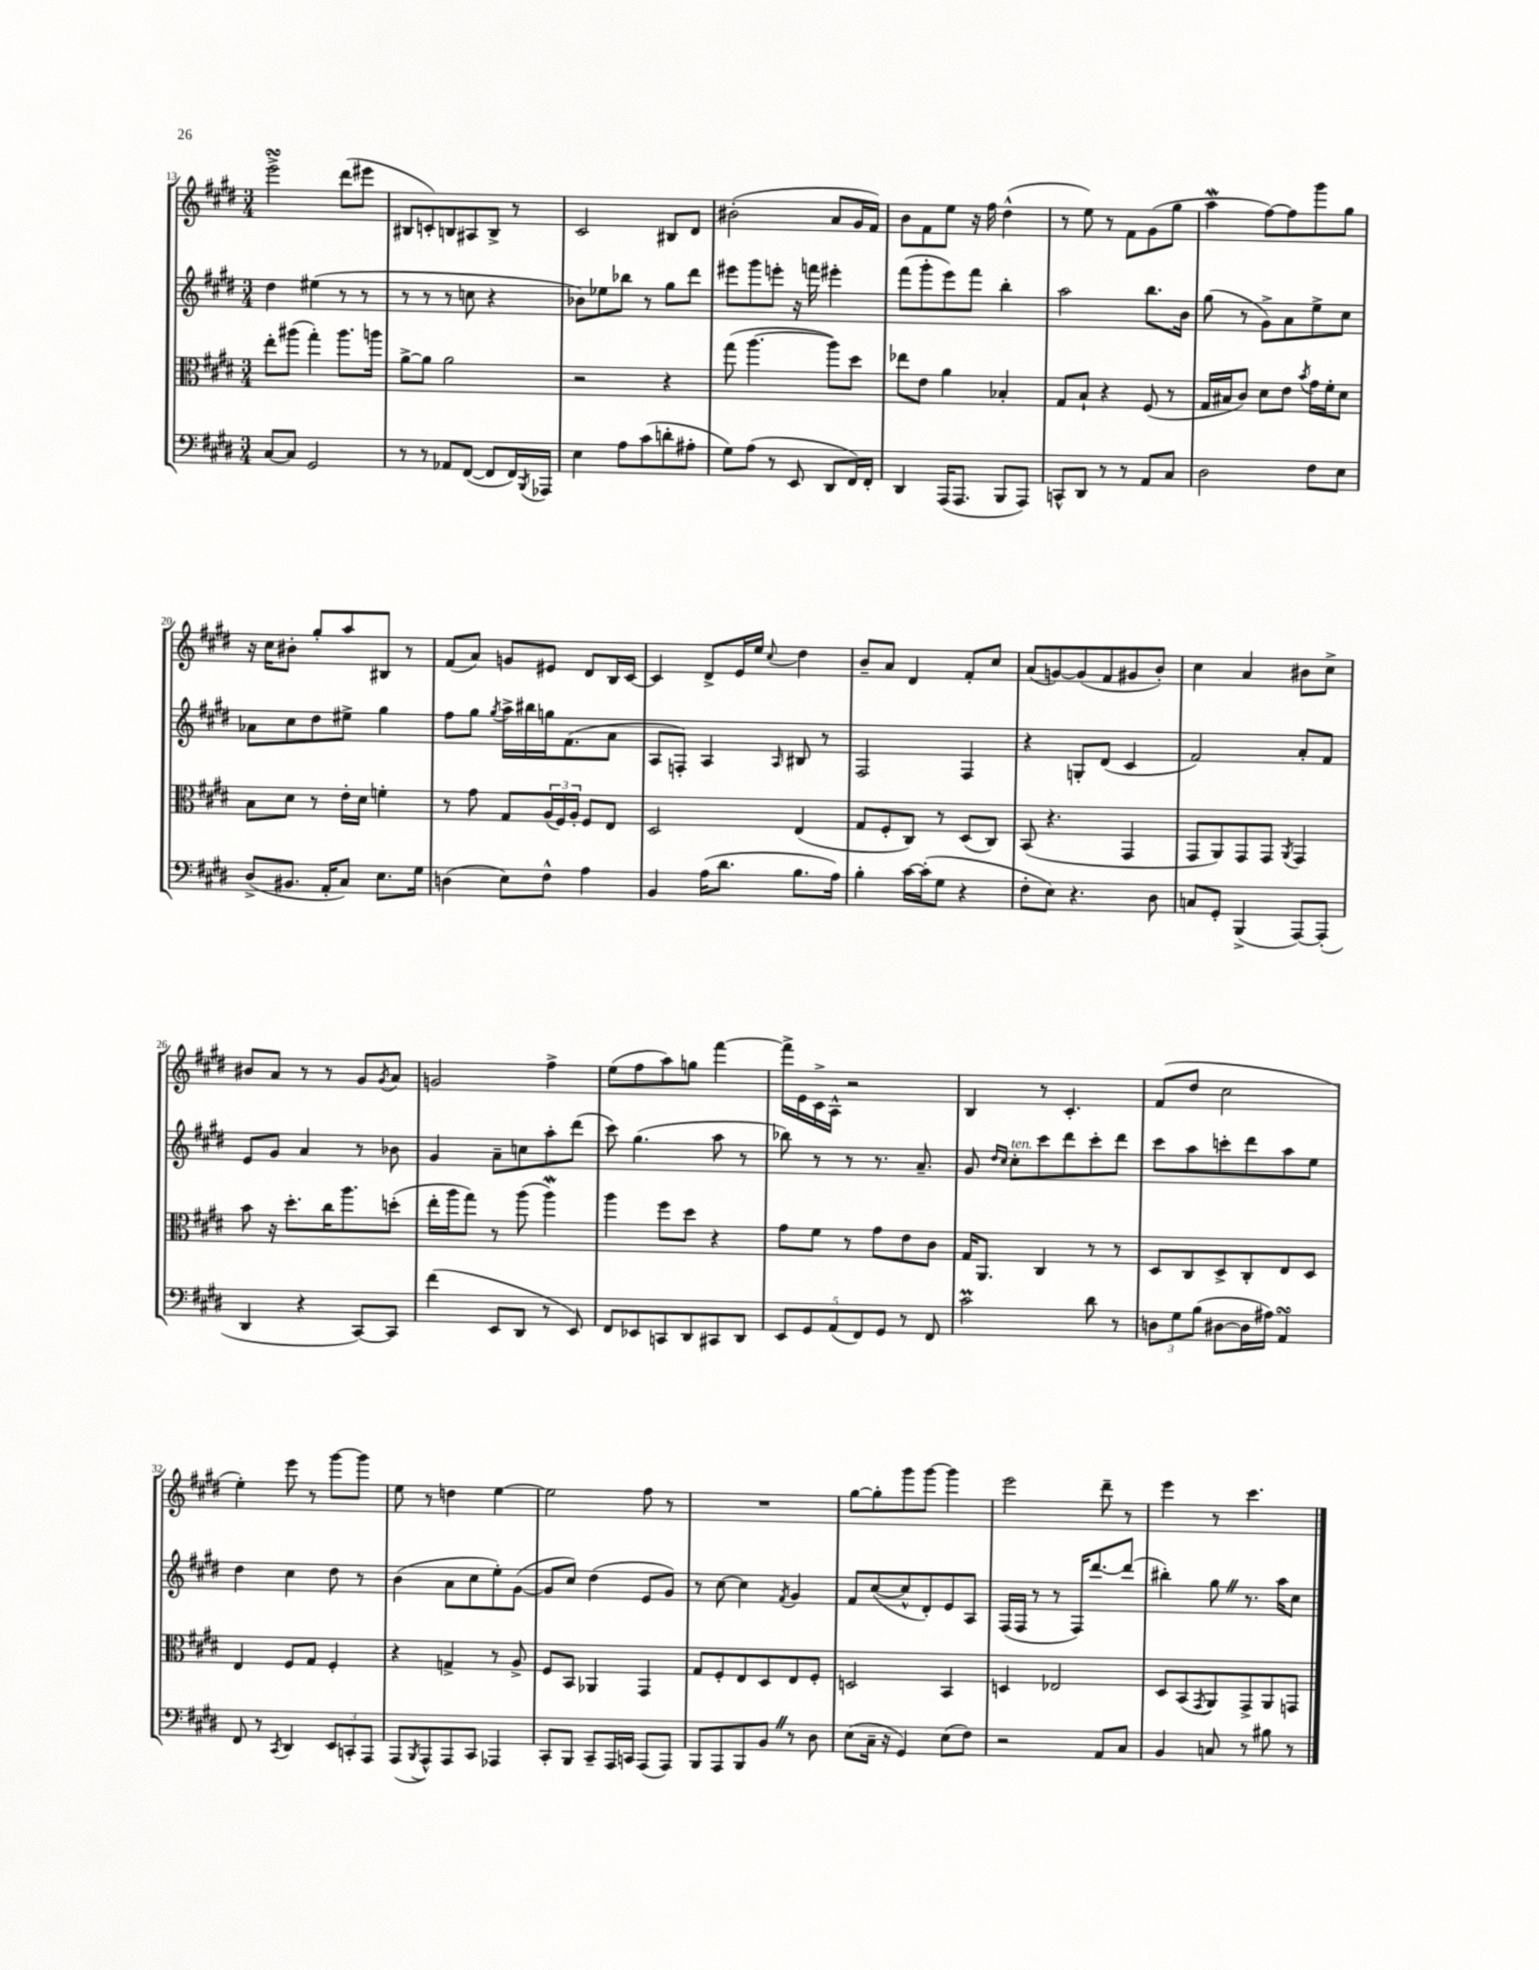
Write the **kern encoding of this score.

**kern	**kern	**kern	**kern
*staff4	*staff3	*staff2	*staff1
*clefF4	*clefC3	*clefG2	*clefG2
*k[f#c#g#d#]	*k[f#c#g#d#]	*k[f#c#g#d#]	*k[f#c#g#d#]
*M3/4	*M3/4	*M3/4	*M3/4
[8C#	8ee'	4dd#	2eee^
8C#]	(8aa#	.	.
2GG#	4gg#')	(4ee#	.
.	8.aa#	8r	(8ddd#
.	.	8r	8eee#
.	16aa	.	.
=	=	=	=
8r	[8a^	8r	8B#
8r	8a]	8r	8c')
8AA-	2a	8r	8B
([8FF#	.	8cc	8A#
8FF#]	.	4r	8B^
16FF#)	.	.	8r
8qBBB	.	.	.
16AAA-	.	.	.
=	=	=	=
4E	2r	8b-)	2c#
.	.	8ee-	.
8A	.	8bb-	.
(8c#	.	8r	.
8d'	4r	8gg#	8B#
8A#'	.	8ddd#	8d#
=	=	=	=
8G#)	(8gg#	8eee#	(2b#'
(8A	[4.aa	8ggg#	.
8r	.	8eee'	.
8EE	.	16r	.
.	.	16fff	.
8DD#	8aa])	4eee#'	8a
16FF#)	8dd#	.	16g#
16FF#'	.	.	16f#)
=	=	=	=
4DD#	8ee-	(8fff#	8b
.	8e	8ggg#'	8f#
(16AAA	4a	8eee)	8ee
8.AAA	.	.	.
.	.	8fff#	16r
.	.	.	16ff#
8BBB	4B-'	4bb'	(4dd#^^
8AAA)	.	.	.
=	=	=	=
8CC^^	8G#	2aa	8r
8DD#	8B`	.	8ee)
8r	4r	.	8r
8r	.	.	8f#
8AA	(8F#	8.bb	(8g#
8C#	8r	.	8gg#
.	.	16b	.
=	=	=	=
2D#	16G#	(8gg#	4aa
.	16B#	.	.
.	8c#)	8r	.
.	8d#	8g#^)	[8ff#)
.	8e	8a	8ff#]
.	8qb	.	.
8F#	16g#	8ee^	8ggg#
.	16f#'	.	.
8E	8d#	8cc#	8gg#
=	=	=	=
(8D#^	8B	8a-	16r
.	.	.	16cc#
8.BB#	8d#	8cc#	8b#'
.	8r	8dd#	8gg#'
16AA'	.	.	.
8C#)	16e'	8ee#^	8aa
.	16d#	.	.
8.E	4f'	4gg#	8B#
.	.	.	8r
16G#	.	.	.
=	=	=	=
(4D	8r	8ff#	(8f#
.	8g#	8gg#	8a)
.	.	8qgg#	.
8E)	8G#	16aa^	8g
.	.	16bb#	.
8F#^^	(24A	16gg	8e#
.	24F#)	.	.
.	.	(8.f#	.
.	24A'	.	.
4A	8F#	.	8d#
.	8E	8a	16B
.	.	.	[16c#
=	=	=	=
4BB	2D#	8A	4c#]
.	.	8F')	.
(16A	.	4A	8d#^
8.d#	.	.	.
.	.	.	16e
.	.	.	16ee
.	.	16qqA	8qqcc#
8.B	(4E	8B#	4dd#
.	.	8r	.
16A)	.	.	.
=	=	=	=
4B'	8G#	2F#	8b~
.	8F#'	.	8a
[16c#	8C#)	.	4d#
(16c#']	.	.	.
8G#	8r	.	.
4r	(8D#	4F#	8f#'
.	8C#)	.	8cc#
=	=	=	=
8F#'	(8BB	4r	(8a
8E)	4.r	.	[8g)
4.r	.	8G'	(8g]
.	.	(8d#	8f#
.	4GG#	4c#	8g#
8D#	.	.	8b')
=	=	=	=
8C	8GG#	2f#)	4cc#
8GG#'	8AA)	.	.
(4BBB^	8GG#	.	4a
.	8GG#	.	.
.	8qAA	.	.
[8AAA)	4GG#	8a'	8b#
(8AAA']	.	8f#	8cc#^
=	=	=	=
4DD#	8b	8e	8b#
.	16r	8g#	8a
.	8.dd#'	.	.
4r	.	4a	8r
.	16cc#	.	8r
.	8.aa	.	.
[8CC#)	.	8r	8g#
.	.	.	8qg#
8CC#]	(8dd'	8b-	8a
=	=	=	=
(4f#	16ee'	4g#	2g
.	16aa	.	.
.	8gg#)	.	.
8EE	8r	8a~	.
8DD#	(8aa	8cc	.
8r	4aa)	8aa'	4ff#^
8EE)	.	(8ddd#	.
=	=	=	=
8FF#	4aa	8ccc#)	(8ee
8EE-	.	(4.gg#	8ff#
8CC	8ff#	.	8aa)
8DD#	8dd#	.	8gg
8CC#	4r	8aa	[4fff#
8DD#	.	8r	.
=	=	=	=
10EE	8g#	8bb-)	16fff#^]
.	.	.	16e
10GG#	.	.	.
.	8f#	8r	16c#^
.	.	.	16A^^
(10AA	.	.	.
.	8r	8r	2r
10FF#)	.	.	.
.	8g#	8.r	.
10GG#	.	.	.
8r	8e	.	.
.	.	8.a~	.
8FF#	8c#	.	.
=	=	=	=
2c#	16G#	8g#	4B
.	8.AA	.	.
.	.	16qqdd#	.
.	.	16qqcc#	.
.	.	8cc#'	.
.	4C#	8ccc#	8r
.	.	8ddd#	4.c#'
8d#	8r	8ccc#'	.
8r	8r	8ddd#	.
=	=	=	=
12D	8D#	8ccc#	(8f#
12G#	.	.	.
.	8C#	8aa	8dd#
(12B	.	.	.
[8D#	8D#^	8ccc'	2cc#
16D#]	8C#'	8ddd#	.
16A#)	.	.	.
4AA	8E	8aa	.
.	8D#	8ee	.
=	=	=	=
8FF#	4E	4dd#	4ee')
8r	.	.	.
8qCC#	.	.	.
4DD#	8F#	4cc#	8eee
.	8G#	.	8r
12EE	4F#'	8dd#	[8ggg#
12CC'	.	.	.
.	.	8r	8ggg#]
12AAA	.	.	.
=	=	=	=
(8AAA	4r	(4b	8ee
8qBBB	.	.	.
8AAA^^)	.	.	8r
8AAA	4G^	8a	4dd
8CC#	.	8cc#	.
4AAA-	8r	8ee')	[4ee
.	8A^	([8g#	.
=	=	=	=
8CC#'	8F#	8g#]	2ee]
8BBB	8BB	8cc#)	.
8CC#~	4AA-	(4dd#	.
16AAA	.	.	.
16CC	.	.	.
(8AAA	4GG#	8e	8ff#
8AAA)	.	8g#)	8r
=	=	=	=
8BBB	8G#	8r	2.r
8AAA	8F#'	[8cc#	.
8BBB	8E	4cc#]	.
8BB	8D#	.	.
.	.	8qf#	.
8r	8E	4g#	.
8D#	8F#'	.	.
=	=	=	=
(8E	2D	8f#	[8gg#
16C#~	.	([8cc#	8gg#']
16r	.	.	.
4GG#)	.	8cc#^^]	8ggg#
.	.	8d#')	[8ggg#
(8E	4BB	8e	4ggg#]
8F#)	.	8A	.
=	=	=	=
2r	4D	(16F#	2eee
.	.	16F#	.
.	.	8r	.
.	2E-	8r	.
.	.	16F#)	.
.	.	[8.ddd#	.
8AA	.	.	8ddd#~
8C#	.	(8ddd#]	8r
=	=	=	=
4BB	8D#	4bb#')	4eee
.	(8BB	.	.
.	8qGG#	.	.
8C	8AA)	8gg#	8r
8r	8GG#^	8.r	4.ccc#
8B#	8AA	.	.
.	.	16aa	.
8r	8GG	8cc#	.
==	==	==	==
*-	*-	*-	*-
